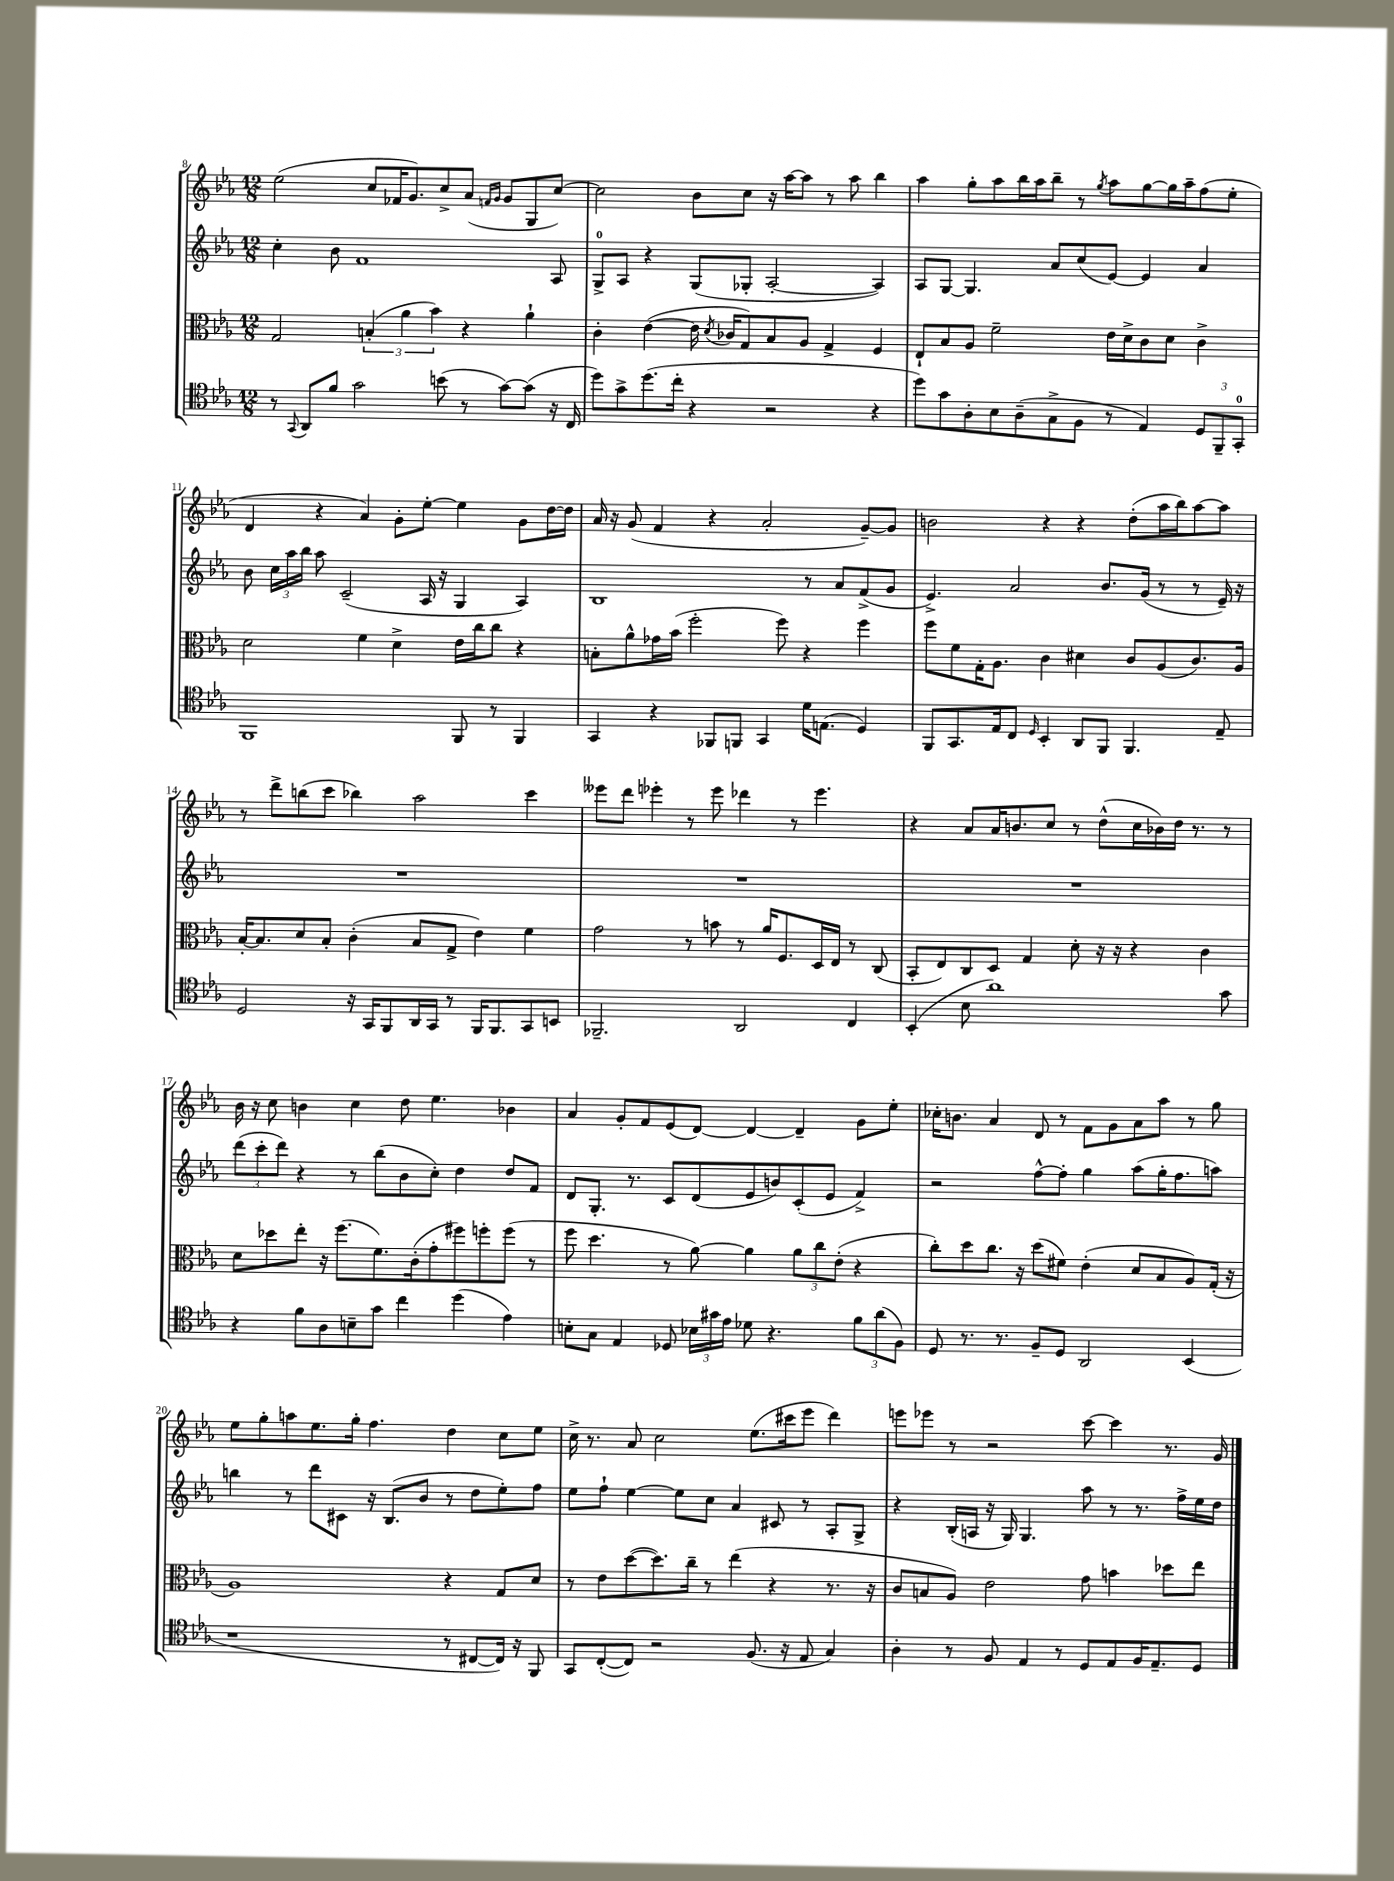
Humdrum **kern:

**kern	**kern	**kern	**kern
*staff4	*staff3	*staff2	*staff1
*clefC4	*clefC3	*clefG2	*clefG2
*k[b-e-a-]	*k[b-e-a-]	*k[b-e-a-]	*k[b-e-a-]
*M12/8	*M12/8	*M12/8	*M12/8
8r	2G/	4cc'\	(2ee-\
8qqGG/	.	.	.
8AA-/L	.	.	.
8f/J	.	8b-\	.
2g\	.	1f	.
.	(6B'/	.	8cc/L
.	.	.	16f-/K
.	6a-\	.	.
.	.	.	8.g/)
.	6b-\)	.	.
(8b\	.	.	8cc^/
8r	4r	.	(8a-/J
.	.	.	16qqf/LL
.	.	.	16qqg/JJ
[8g\L)	.	.	8g/L
(8g\]J	4a-`\	.	8G/
16r	.	8A-/	[8cc/J)
16C/	.	.	.
=	=	=	=
8dd\L)	4c'\	8G^/L	2cc\]
8g^\	.	8A-/J	.
(8.dd\	([4e-\	4r	.
16cc'\Jk	.	.	.
4r	16e-\]	(8G/L	8b-\L
.	8qd/	.	.
.	16c-/LK	.	.
.	8G/)	8G-'/J	8cc\J
2r	8B-/	[2A-'/	16r
.	.	.	[16aa-\LK
.	8A-/J	.	8aa-\]J
.	4G^/	.	8r
.	.	.	8aa-\
4r	4F/	4A-/])	4bb-\
=	=	=	=
8dd\L)	8E-`/L	8A-/L	4aa-\
8g\	8B-/	[8G/J	.
8A-'\	8A-/J	4.G/]	8gg'\L
8B-\	2f~\	.	8aa-\
(8A-~\	.	.	16bb-\L
.	.	.	16aa-\J
8G^\	.	8a-/L	8bb-~\J
8F\J	.	(8cc/	8r
.	.	.	8qgg/
8r	16e-\LL	[8e-/J)	8aa-\L
.	16d^\J	.	.
4E-/)	8c\	4e-/]	[8gg\
.	8d\J	.	16gg\]L
.	.	.	16aa-~\J
12D/L	4c^\	4a-/	(8ff\
12FF~/	.	.	.
.	.	.	8ee-'\J
12GG'/J	.	.	.
=	=	=	=
1FF	2d\	8b-\	4d/
.	.	24cc\LL	.
.	.	24aa-\	.
.	.	24bb-\JJ	.
.	.	8aa-\	4r
.	.	(2c~/	.
.	4f\	.	4a-/)
.	4d^\	.	8g'\L
.	.	16A-/	[8ee-'\J
.	.	16r	.
8FF/	16e-\LL	4G/	4ee-\]
.	16cc\J	.	.
8r	8cc\J	.	.
4FF/	4r	4A-/)	8g\L
.	.	.	[16dd\L
.	.	.	16dd\]JJ
=	=	=	=
4GG/	8B'\L	1B-	16a-/
.	.	.	16r
.	8a-^^\	.	(8g/
4r	16g-\L	.	4f/
.	(16b-\JJ	.	.
.	2ff'\	.	.
8FF-/L	.	.	4r
8FF/J	.	.	.
4GG/	.	.	2a-'/
.	8ff\)	.	.
16d\LK	4r	8r	.
(8.E\J	.	.	.
.	.	8a-/L	.
4D/)	4ff\	(8f^/	[8g~/L)
.	.	8g/J	8g/]J
=	=	=	=
8FF/L	8ff\L	4.e-^/)	2b\
8.GG/	8f\	.	.
.	16G'\K	.	.
16E-/k	8.A-\J	.	.
8C/J	.	2a-/	.
16qqD/	.	.	.
4BB-'/	4c\	.	4r
8AA-/L	4d#\	.	4r
8FF/J	.	8.b-/L	.
4.FF/	8c/L	.	(8dd'\L
.	.	(16g/Jk	.
.	(8A-/	8r	16aa-\L
.	.	.	16bb-\J)
.	8.c/)	8r	[8aa-\
8E-~/	.	16e-~/)	8aa-\]J
.	16A-/Jk	16r	.
=	=	=	=
2D/	[16B-'/LK	1.r	8r
.	8.B-/]	.	.
.	.	.	8ddd^\L
.	8d/	.	(8bb\
.	8B-'/J	.	8ccc\J
16r	(4c'\	.	4bb-\)
16GG/LK	.	.	.
8FF/	.	.	.
16AA-/L	8B-/L	.	2aa-\
16GG/JJ	.	.	.
8r	8G^/J	.	.
16FF/LK	4e-\)	.	.
8.FF/	.	.	.
8GG/	4f\	.	4ccc\
8BB/J	.	.	.
=	=	=	=
2.FF-~/	2g\	1.r	8eee--\L
.	.	.	8ddd\J
.	.	.	4eee-'\
.	8r	.	8r
.	8b\	.	8eee-\
2AA-/	8r	.	4ddd-\
.	16a-/LK	.	.
.	8.F/	.	.
.	.	.	8r
.	16D/L	.	4.eee-\
.	16E-/JJ	.	.
4C/	8r	.	.
.	(8C/	.	.
=	=	=	=
(4BB-'/	8BB-'/L	1.r	4r
.	8E-/)	.	.
8B-\	8C/	.	8a-/L
1a-)	8D/J	.	16a-/K
.	.	.	8.b/
.	4G/	.	.
.	.	.	8cc/J
.	8d'\	.	8r
.	16r	.	(8dd^^\L
.	16r	.	.
.	4r	.	16cc\L
.	.	.	16b-\)
.	.	.	16dd\JJ
.	.	.	8.r
.	4c\	.	.
8g\	.	.	8r
=	=	=	=
4r	8d\L	(12ddd\L	16b-\
.	.	.	16r
.	.	12ccc'\	.
.	8dd-\	.	8cc\
.	.	12ddd\J)	.
8f\L	8ee-'\J	4r	4b\
8A-\	16r	.	.
.	(8.ff\L	.	.
8B~\	.	8r	4cc\
8g\J	8.f\)	(8bb-\L	.
4cc\	.	8b-\	8dd\
.	(16c'\k	.	.
.	8g'\	8cc'\J)	4.ee-\
(4dd\	8ff#\)	4dd\	.
.	8ff'\	.	.
4e-\)	(8ff\J	8dd/L	4b-\
.	8r	8f/J	.
=	=	=	=
8B'\L	8ff\	8d/L	4a-/
8G\J	4.dd\	8.G'/J	.
4E-/	.	.	8g'/L
.	.	8.r	.
.	.	.	8f/
8D-/	8r	8c/L	(8e-/
24B-\LL	[8a-\)	(8d/	[8d/J)
24g#\	.	.	.
24e-\JJ	.	.	.
8d-\	4a-\]	8e-/	4d/_
4.r	.	8b/)	.
.	12a-\L	(8c'/	4d~/]
.	12cc\	.	.
.	.	8e-/J	.
.	(12e-'\J	.	.
12f\L	4r	4f^/)	8g\L
(12a-\	.	.	.
.	.	.	8ee-'\J
12F\J)	.	.	.
=	=	=	=
8D/	8cc'\L)	2r	16cc-'\LK
.	.	.	8.b\J
8.r	8dd\	.	.
.	8.cc\J	.	4a-/
8.r	.	.	.
.	16r	.	.
8F~/L	(8dd\L	[8ff^^\L	8d/
8D/J	8f#\J)	8ff'\]J	8r
2AA-/	(4e-'\	4gg\	8f\L
.	.	.	8g\
.	8d/L	(8aa-\L	8a-\
.	8B-/	16gg'\K	8aa-\J
.	.	8.ff\	.
(4BB-/	8A-/)	.	8r
.	(16G'/Jk	8aa\J)	8gg\
.	16r	.	.
=	=	=	=
1r	1A-)	4bb\	8ee-\L
.	.	.	8gg'\
.	.	8r	8aa\
.	.	8ddd\L	8.ee-\
.	.	8c#\J	.
.	.	.	16gg'\Jk
.	.	16r	4.ff\
.	.	(8.B-/L	.
.	.	8b-/J	.
8r	4r	8r	4dd\
[8C#/L	.	8dd\L	.
16C#/]Jk)	8G/L	8ee-'\)	8cc\L
16r	.	.	.
8FF/	8d/J	8ff\J	8ee-\J
=	=	=	=
8GG/L	8r	8ee-\L	16cc^\
.	.	.	8.r
([8C'/	8e-\L	8ff`\J	.
8C/]J)	([8dd\	[4ee-\	8a-/
2r	8.dd\])	.	2cc\
.	.	8ee-\]L	.
.	16cc~\Jk	.	.
.	8r	8cc\J	.
.	(4ee-\	4a-/	.
(8.F/	.	.	(8.ee-\L
.	4r	8c#/	.
16r	.	.	16ccc#\k
8E-/	.	8r	8eee-\J
4G/)	8.r	8A-'/L	4ddd\)
.	.	8G^/J	.
.	16r	.	.
=	=	=	=
4A-'\	8c/L	4r	8eee\L
.	8B/	.	8eee-\J
8r	8A-/J)	(16B-'/LL	8r
.	.	16A/JJ	.
8F/	2e-\	16r	2r
.	.	16G/)	.
4E-/	.	4.G/	.
8r	.	.	.
8D/L	8g\	8aa-\	[8ccc\
8E-/	4b\	8r	4ccc\]
16F/K	.	8.r	.
8.E-~/	.	.	.
.	8dd-\L	.	8.r
.	.	16ff^\LL	.
8D/J	8ee-\J	16ee-\	.
.	.	16dd\JJ	16g/
==	==	==	==
*-	*-	*-	*-
